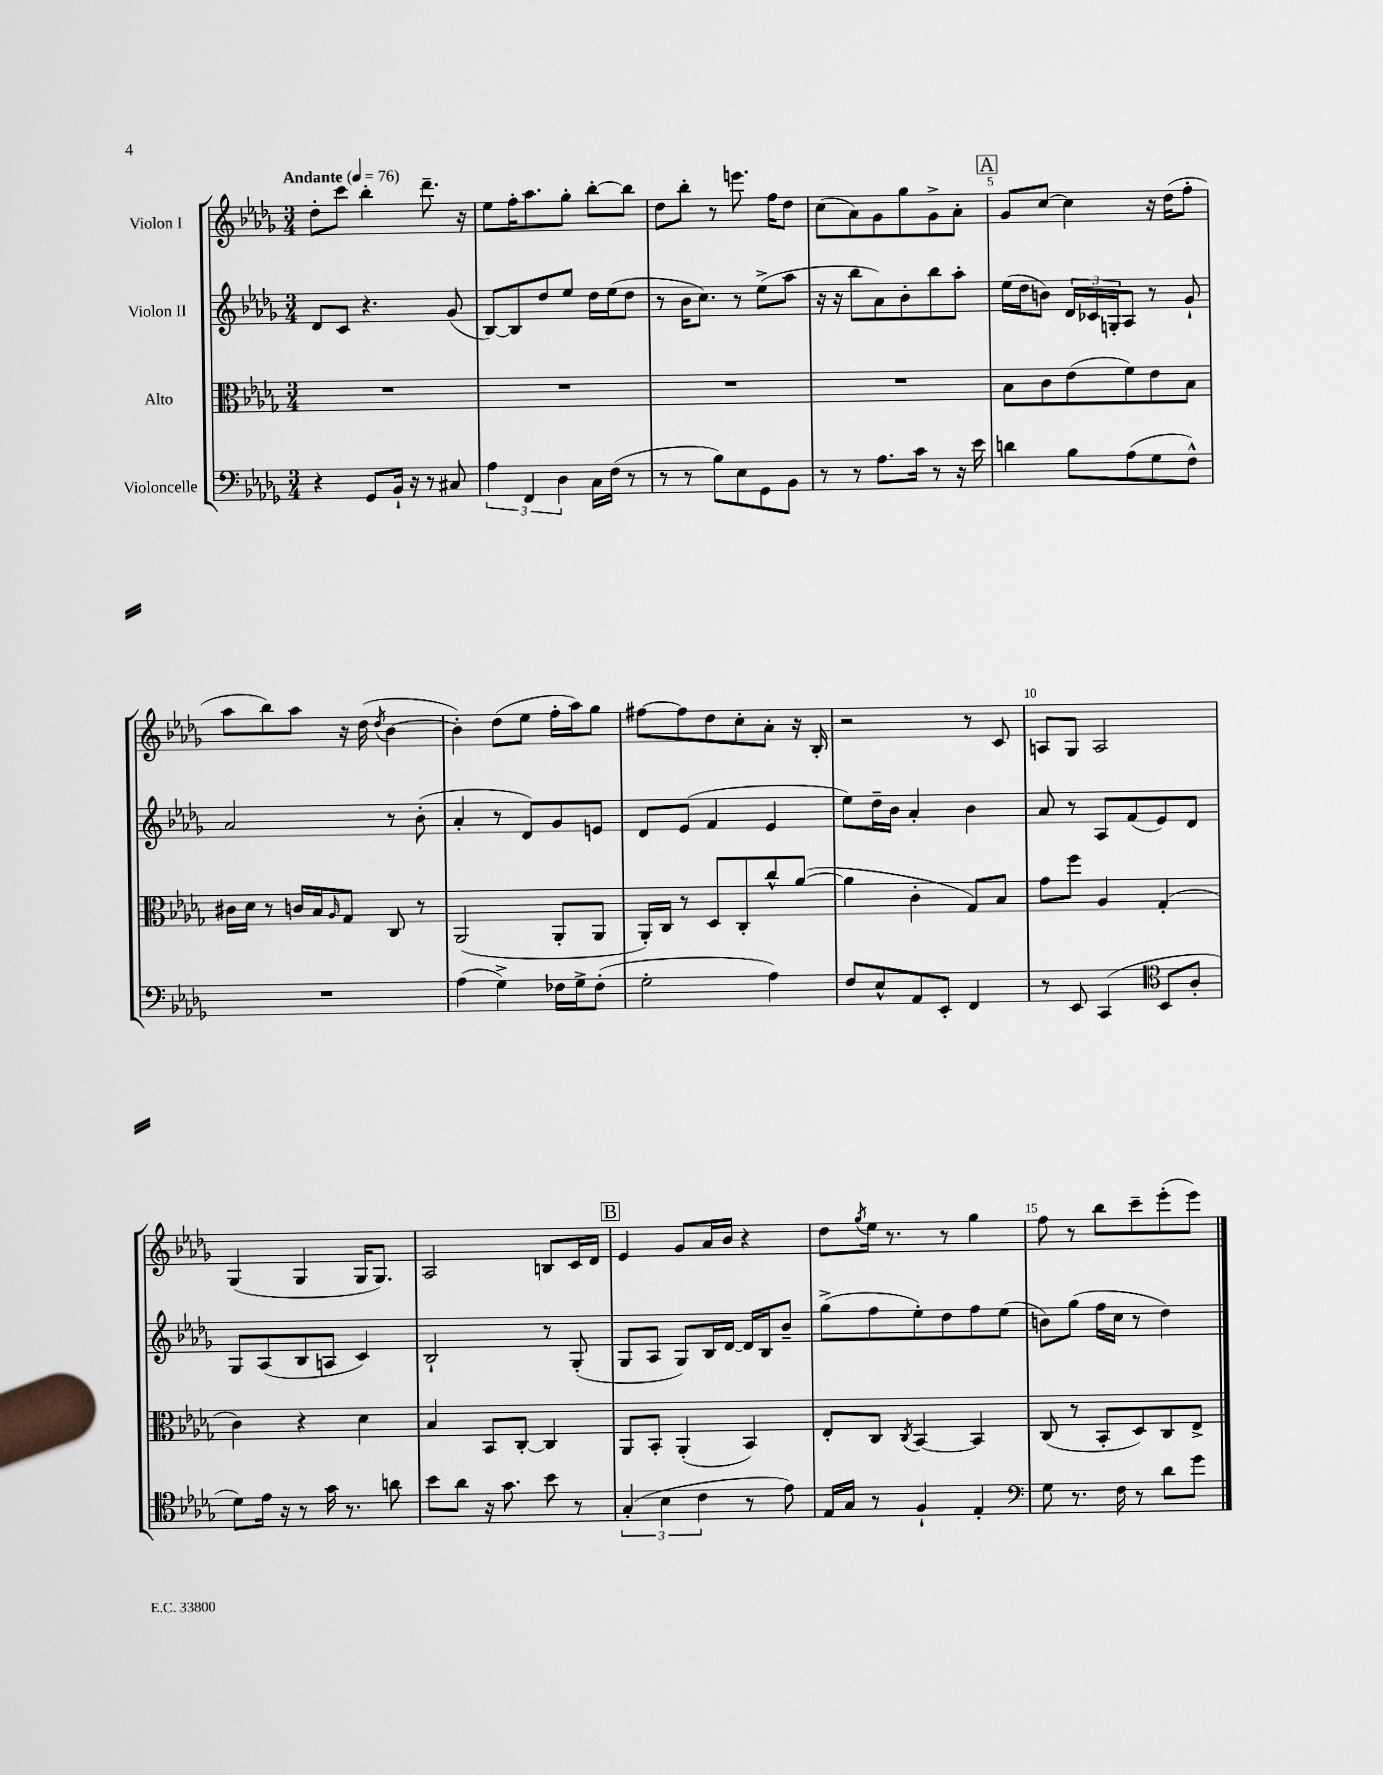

**kern	**kern	**kern	**kern
*staff4	*staff3	*staff2	*staff1
*clefF4	*clefC3	*clefG2	*clefG2
*k[b-e-a-d-g-]	*k[b-e-a-d-g-]	*k[b-e-a-d-g-]	*k[b-e-a-d-g-]
*M3/4	*M3/4	*M3/4	*M3/4
*MM76	*MM76	*MM76	*MM76
4r	2.r	8d-/L	8dd-'\L
.	.	8c/J	8ccc\J
8GG-/L	.	4.r	4bb-'\
16BB-`/Jk	.	.	.
16r	.	.	.
8r	.	.	8.ddd-~\
8C#/	.	(8g-/	.
.	.	.	16r
=	=	=	=
6A-\	2.r	[8B-/L)	8ee-\L
.	.	8B-/]	16ff'\K
6FF/	.	.	.
.	.	.	8.aa-\
.	.	8dd-/	.
6D-\	.	.	.
.	.	8ee-/J	8gg-'\J
16C\LL	.	16dd-\LL	[8bb-'\L
(16F\JJ	.	(16ee-\J	.
8r	.	8dd-\J	8bb-\]J
=	=	=	=
8r	2.r	8r	8dd-\L
8r	.	16b-\LK	8bb-'\J
.	.	8.cc\J)	.
8B-\L)	.	.	8r
8E-\	.	8r	8.eee\
8GG-\	.	(8ee-^\L	.
.	.	.	16ff\LK
8BB-\J	.	8aa-\J	8dd-\J
=	=	=	=
8r	2.r	16r	(8cc\L
.	.	16r	.
8r	.	8bb-\L	8a-\)
8.A-\L	.	8a-\)	8g-\
.	.	8b-'\	8gg-\
16c\Jk	.	.	.
8r	.	8bb-\	8g-^\
16r	.	8aa-'\J	8a-'\J
16e-\	.	.	.
=	=	=	=
4d\	8B-\L	(16ee-\LL	8g-/L
.	.	16dd-\J	.
.	8c\	8b\J)	[8cc/J
8B-\L	(8e-\	24d-/LL	4cc\]
.	.	24c-/	.
.	.	24G'/J	.
(8A-\	8f\)	8A-/J	.
8G-\	8e-\	8r	16r
.	.	.	(16dd-\LK
8F^^\J)	8B-\J	8g-`/	8ff'\J
=	=	=	=
2.r	16c#\LL	2a-/	8aa-\L
.	16d-\JJ	.	.
.	8r	.	8bb-\)
.	16c/LL	.	8aa-\J
.	16B-/J	.	.
.	16qqA-/	.	.
.	8G-/J	.	16r
.	.	.	(16dd-\
.	.	.	8qdd-/
.	8C/	8r	[4b-\
.	8r	(8b-'\	.
=	=	=	=
(4A-\	(2AA-/	4a-'/	4b-'\])
4G-^\)	.	8r	(8dd-\L
.	.	8d-/L)	8ee-\J
16F-\LL	8AA-'/L	8g-/	16ff'\LL
16G-^\J	.	.	16aa-\J)
(8F-'\J	8AA-/J	8e/J	8gg-\J
=	=	=	=
2G-'\	16AA-'/LL)	8d-/L	[8ff#\L
.	16C/JJ	.	.
.	8r	(8e-/J	8ff#\]
.	8D-/L	4f/	8dd-\
.	8C'/	.	8cc'\
4A-\)	8cc^^/	4e-/	8a-'\J
.	([8a-/J	.	16r
.	.	.	16B-'/
=	=	=	=
8F/L	4a-\]	8ee-\L)	2r
8E-^^/	.	16dd-~\L	.
.	.	16b-\JJ	.
8AA-/	4c'\	4a-'/	.
8EE-'/J	.	.	.
4FF/	8G-/L)	4b-\	8r
.	8B-/J	.	8c/
=	=	=	=
8r	8g-\L	8a-/	8A/L
8EE-/	8ff\J	8r	8G-/J
(4CC/	4A-/	8A-/L	2A/
.	.	(8f/	.
*clefC4	*	*	*
8BB-/L	(4G-'/	8e-/)	.
8A-'/J	.	8d-/J	.
=	=	=	=
8d-\L)	4c\)	8G-/L	(4G-/
16e-\Jk	.	(8A-/	.
16r	.	.	.
8r	4r	8B-/	4G-/
16g-\	.	8A/J	.
8.r	.	.	.
.	4d-\	4c/)	16G-/LK
.	.	.	8.G-/J)
8a\	.	.	.
=	=	=	=
8b-\L	4B-/	2B-`/	2A-/
8a-\J	.	.	.
16r	8BB-/L	.	.
8.g-\	.	.	.
.	[8C'/J	.	.
8b-\	4C/]	8r	8B/L
8r	.	(8G-'/	16c/L
.	.	.	16d-/JJ
=	=	=	=
(6G-'/	8AA-/L	8G-/L	4e-/
.	8BB-'/J	8A-/J	.
6B-\	.	.	.
.	(4AA-'/	8G-/L)	8g-/L
6c\	.	.	.
.	.	16B-/L	16a-/L
.	.	[16d-/JJ	16b-/JJ
8r	4BB-/)	16d-/]LL	4r
.	.	16B-/J	.
8e-\)	.	8b-~/J	.
=	=	=	=
16E-/LL	8E-'/L	(8gg-^\L	8dd-\L
16G-/JJ	.	.	.
.	.	.	8qgg-/
8r	8C/J	8ff\	16ee-\Jk
.	.	.	8.r
.	8qC/	.	.
4F`/	[4BB-/	8ee-'\)	.
.	.	8dd-\	8r
4E-'/	4BB-/]	8ff\	4gg-\
.	.	(8ee-\J	.
=	=	=	=
*clefF4	*	*	*
8G-\	(8C/	8b\L)	8ff\
8.r	8r	(8gg-\J	8r
.	8BB-'/L	16ff\LL	8bb-\L
16F\	.	16cc\JJ	.
8r	8D-/)	8r	8ccc~\
8d-\L	8C/	4dd-\)	(8eee-'\
8g-\J	8E-^/J	.	8eee-\J)
==	==	==	==
*-	*-	*-	*-
